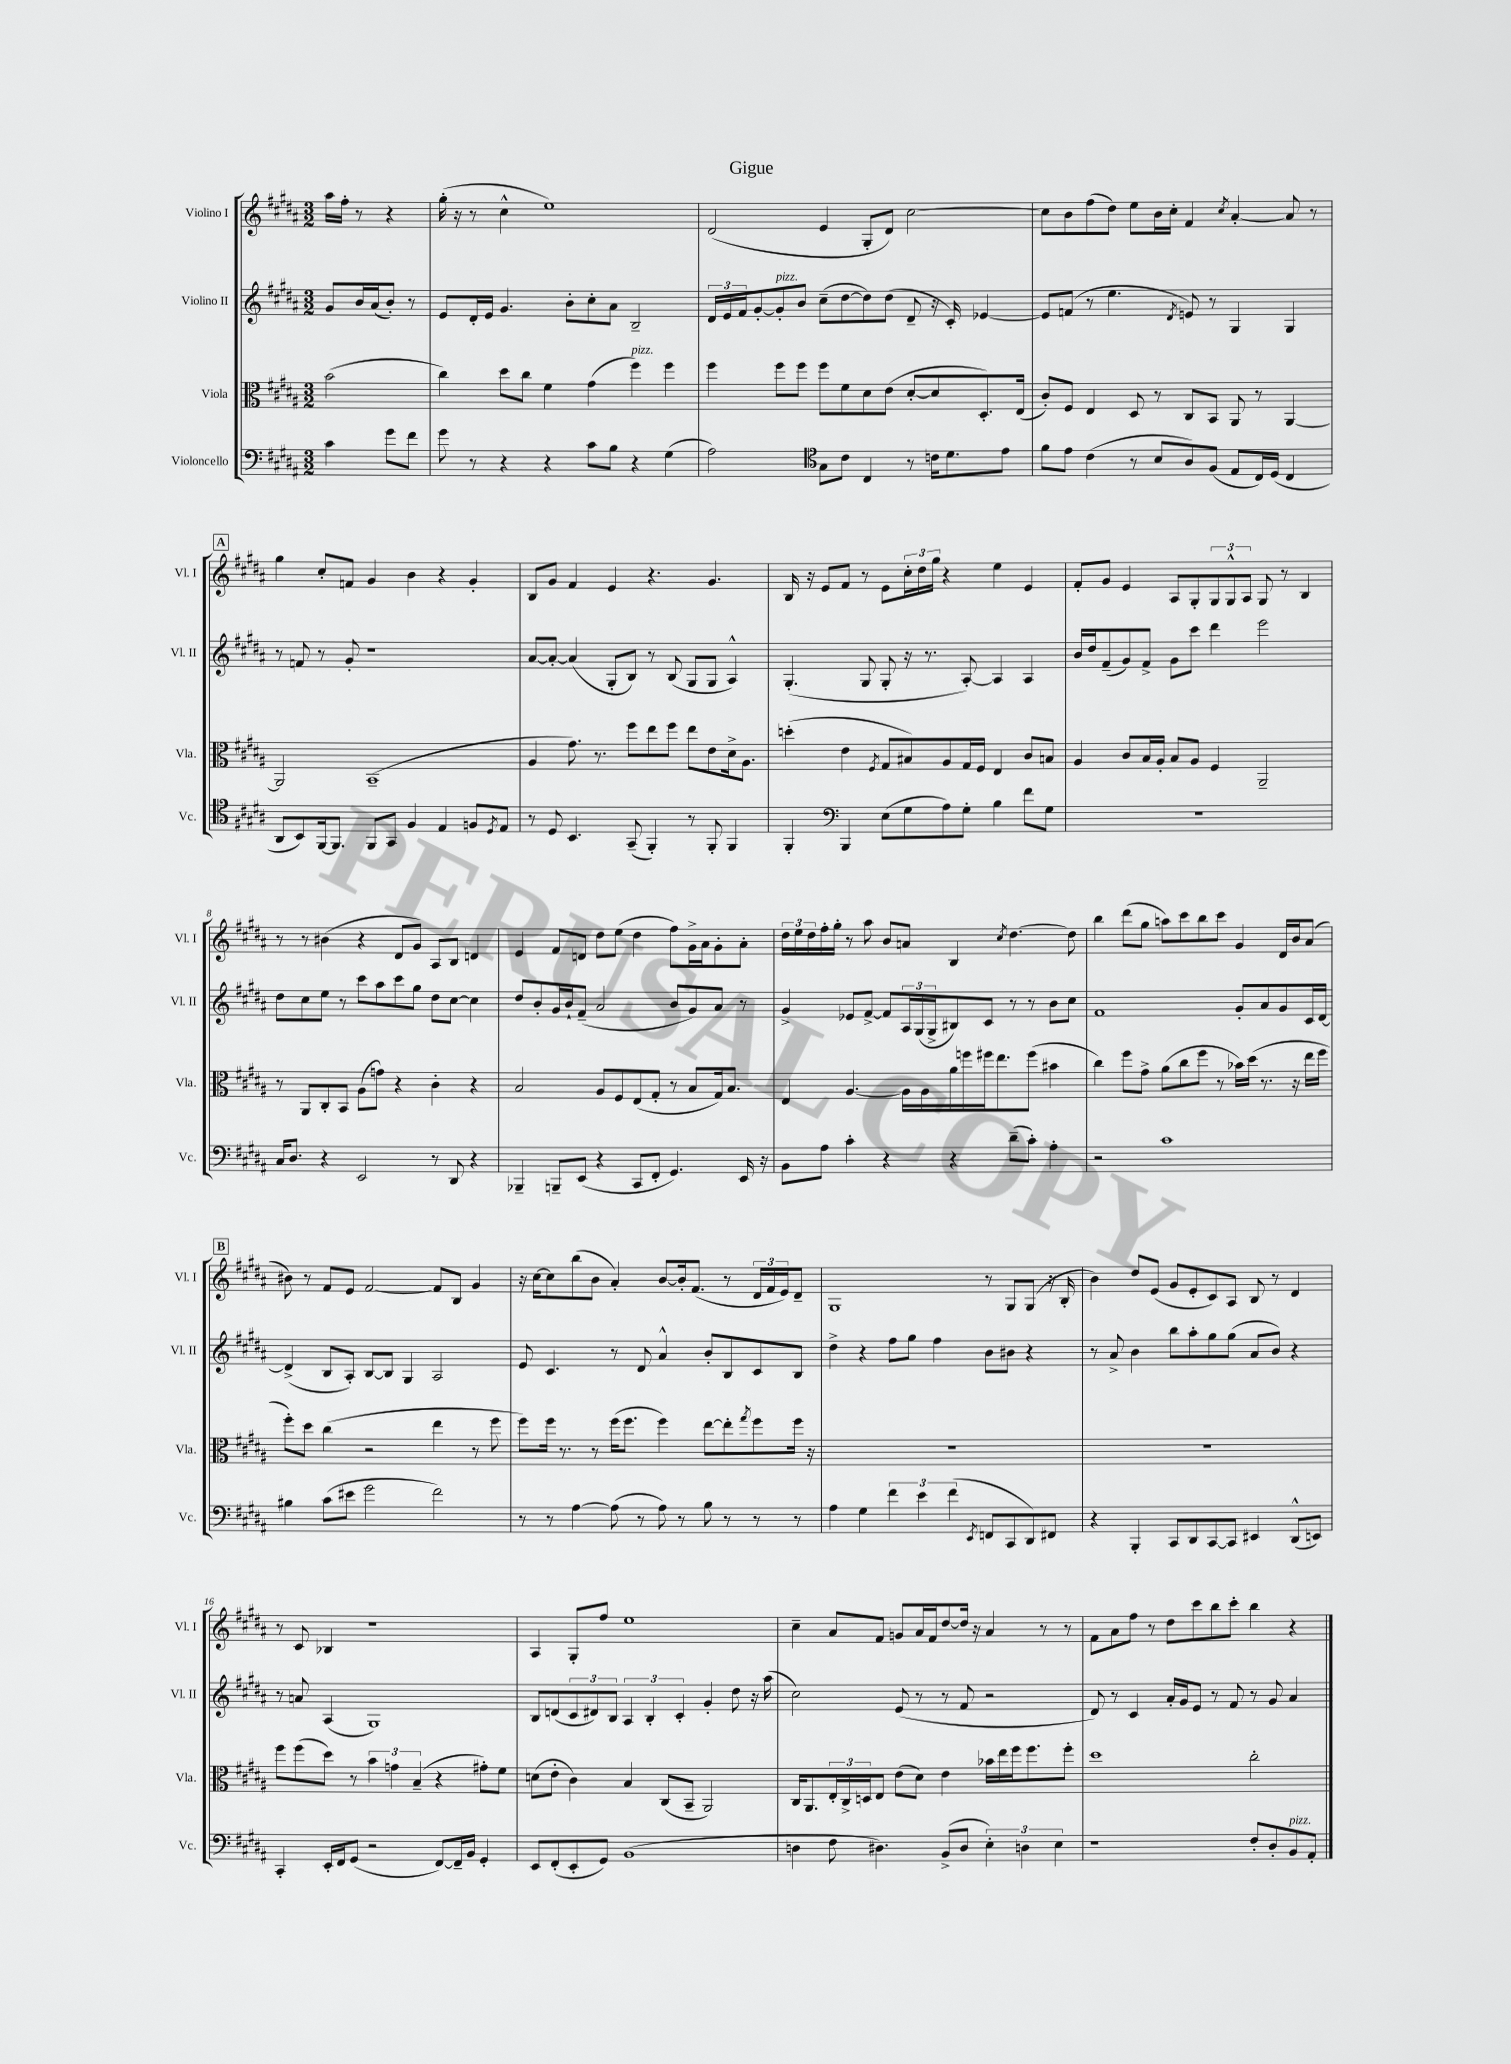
\header { title = "Gigue" }
<<
\new StaffGroup <<
\new Staff = "s0" \with { instrumentName = "Violino I" shortInstrumentName = "Vl. I" } {
    \clef treble \key b \major \numericTimeSignature \time 3/2 \partial 2
    ais''16 fis''16-. r8 r4 |
    gis''16-.( r16 r8 cis''4-^ e''1) |
    dis'2( e'4 gis8-. dis'8) cis''2~ |
    cis''8 b'8 fis''8( dis''8) e''8 b'16 cis''16-. fis'4 \acciaccatura { cis''8 } ais'4~-. ais'8 r8 |
    \mark \markup { \box "A" } gis''4 cis''8-. f'8 gis'4 b'4 r4 gis'4-. |
    b8 gis'8 fis'4 e'4 r4. gis'4. |
    b16 r16 e'8 fis'8 r8 e'8 \tuplet 3/2 { cis''16-. dis''16 gis''16 } r4 e''4 e'4 |
    fis'8-. gis'8 e'4 ais8 gis8-. \tuplet 3/2 { gis8 gis8-^ ais8 } gis8 r8 b4 |
    r8 r8 bis'4( r4 dis'8 gis'8) ais8 b8 d'4 |
    e'4 fis'8 d'8 dis''8 e''8( dis''4 fis''8) gis'16-> ais'16 gis'8-. ais'8-. |
    \tuplet 3/2 { dis''16 e''16 dis''16 } fis''16-. gis''16-. r8 ais''8 b'8 a'8 b4 \acciaccatura { cis''8 } dis''4.~ dis''8 |
    b''4 dis'''8( gis''8 a''8) cis'''8 b''8 cis'''8 gis'4 dis'16 b'16 ais'8( |
    \mark \markup { \box "B" } bis'8) r8 fis'8 e'8 fis'2~ fis'8 b8 gis'4 |
    r16 cis''16~ cis''8 b''8( b'8 ais'4-.) b'8~ b'16-. fis'8.( r8 \tuplet 3/2 { dis'16 fis'16 e'16) } dis'8-- |
    gis1 r8 gis8 gis8( r16 b16-. |
    b'4) dis''8 e'8( gis'8 e'8-. cis'8) ais8 b8 r8 dis'4 |
    r8 cis'8 bes4 r1 |
    ais4 gis8-. fis''8 e''1 |
    cis''4-- ais'8 fis'8 g'8 ais'16 fis'16 dis''8~ dis''16 r16 ais'4 r8 r8 |
    fis'8 ais'8 fis''8 r8 dis''8 cis'''8 b''8 cis'''8-. b''4 r4 \bar "|." |
}
\new Staff = "s1" \with { instrumentName = "Violino II" shortInstrumentName = "Vl. II" } {
    \clef treble \key b \major \numericTimeSignature \time 3/2 \partial 2
    gis'8 b'16 ais'16( b'8-.) r8 |
    e'8 dis'16-. e'16 gis'4. b'8-. cis''8-. ais'8 b2-- |
    \tuplet 3/2 { dis'16 e'16 fis'16 } gis'8~-. gis'8-.^\markup { \italic "pizz." } b'8 cis''8--( dis''8~ dis''8) dis''8( dis'8-- r16 cis'16-.) ees'4~ |
    ees'8 f'8( r8 e''4. \acciaccatura { dis'8 } e'8) r8 gis4 gis4 |
    \mark \markup { \box "A" } r8 f'8 r8 gis'8-. r1 |
    ais'8~ ais'8~-. ais'4( gis8-. b8) r8 b8( gis8 gis8 ais4-^) |
    gis4.-.( gis8 gis8-. r16 r8. ais8~-.) ais4 ais4 |
    b'16 dis''16 fis'8--( gis'8) fis'8-> gis'8 cis'''8 dis'''4 e'''2 |
    dis''8 cis''8 e''8 r8 cis'''8 ais''8 cis'''8 gis''8 dis''8 cis''8~ cis''4 |
    dis''8 b'8-. gis'16 b'16-! fis'8--( ais'2 b'8 gis'8) ais'8 r8 |
    gis'4-> ees'8 fis'8~-> fis'8 \tuplet 3/2 { ais16 gis16( gis16-> } bis8) cis'8 r8 r8 b'8 cis''8 |
    fis'1 gis'8-. ais'8 gis'8 cis'16 dis'16~ |
    \mark \markup { \box "B" } dis'4->( b8 ais8-.) b8~ b8 gis4 ais2 |
    e'8 cis'4. r8 dis'8 ais'4-^ b'8-. b8 cis'8 b8 |
    dis''4-> r4 fis''8 gis''8 fis''4 b'8 bis'8 r4 |
    r8 ais'8-> b'4 b''8 ais''8-. gis''8 gis''8( ais'8 b'8) r4 |
    r8 a'8 ais4( gis1) |
    b8 d'8( \tuplet 3/2 { cis'8 dis'8) b8 } \tuplet 3/2 { ais4 b4-. cis'4-. } gis'4-. dis''8 r16 ais''16( |
    cis''2) e'8( r8 r8 fis'8 r2 |
    dis'8) r8 cis'4 ais'16-. gis'16 e'8 r8 fis'8 r8 gis'8 ais'4 \bar "|." |
}
\new Staff = "s2" \with { instrumentName = "Viola" shortInstrumentName = "Vla." } {
    \clef alto \key b \major \numericTimeSignature \time 3/2 \partial 2
    b'2( |
    cis''4) dis''8 cis''8 fis'4 gis'4( fis''4^\markup { \italic "pizz." }) fis''4 |
    fis''4 fis''8 fis''8 fis''8 fis'8 dis'8 e'8( dis'8~-. dis'8 dis8.-.) e16( |
    cis'8-.) fis8 e4 dis8 r8 cis8 b,8 ais,8 r8 ais,4~ |
    \mark \markup { \box "A" } ais,2 b,1--( |
    ais4 gis'8.) r8. fis''8 e''8 fis''8 e''8 e'8 dis'16-> ais8. |
    d''4-.( e'4 \acciaccatura { fis8 } gis8 bis8) ais8 gis16 fis16 e4 cis'8 b8 |
    ais4 cis'8 b16 ais16-. b8 ais8 fis4 ais,2-- |
    r8 ais,8 cis8-. b,8 ais8( g'8) r4 cis'4-. r4 |
    b2 ais8 fis8 e8( gis8-. r8 b8 gis16) b8. |
    e4 ais4.~ ais16 ais16 ais'16 f''16 fis''16 e''8. fis''8( bis'4 |
    cis''4) fis''8 gis'8-> ais'8( cis''8 fis''8 r8 bes'16) dis''16( r8. r16 e''16 fis''16 |
    \mark \markup { \box "B" } fis''8-.) dis''8 cis''4( r2 e''4 r8 fis''8 |
    fis''8) fis''16 r8. r8 fis''16( fis''8. fis''4) e''8~ e''8-. \acciaccatura { gis''8 } fis''8 fis''16 r16 |
    R1. |
    R1. |
    fis''8 fis''8( dis''8) r8 \tuplet 3/2 { b'4 g'4 b4--( } r4 gis'8-.) fis'8 |
    d'8( e'8-. cis'4) b4 cis8( b,8-- ais,2) |
    cis16 ais,8. \tuplet 3/2 { e16-. cis16-> d16 } e8 e'8( dis'8) e'4 bes'16 e''16 fis''16 fis''8. fis''8-. |
    dis''1 cis''2-. \bar "|." |
}
\new Staff = "s3" \with { instrumentName = "Violoncello" shortInstrumentName = "Vc." } {
    \clef bass \key b \major \numericTimeSignature \time 3/2 \partial 2
    cis'4 gis'8 fis'8 |
    gis'8 r8 r4 r4 cis'8 b8 r4 gis4( |
    ais2) \clef tenor gis8 cis'8 cis4 r8 c'16 dis'8. e'8 |
    fis'8 e'8 cis'4( r8 b8 ais8) fis8( e8 cis16) dis16( cis4 |
    \mark \markup { \box "A" } ais,8 b,8) fis,16~ fis,8. fis,8 gis,8 fis4 e4 f8 \acciaccatura { dis8 } e8 |
    r8 dis8 b,4. gis,8--( fis,4-.) r8 fis,8-. fis,4 |
    fis,4-. \clef bass b,,4 e8( gis8 ais8) gis8-. b4 fis'8 gis8 |
    R1. |
    cis16 dis8. r4 e,2 r8 dis,8 r4 |
    bes,,4-- b,,8-- e,8( r4 cis,8 fis,8-. gis,4.) e,16 r16 |
    b,8 ais8 cis'4-. r4 r4 dis'8--( cis'8-.) ais4-. |
    r2 cis'1 |
    \mark \markup { \box "B" } bis4 cis'8( eis'8 gis'2 fis'2) |
    r8 r8 ais4~ ais8( r8 ais8) r8 b8 r8 r8 r8 |
    ais4 gis4 \tuplet 3/2 { fis'4 e'4 fis'4( } \acciaccatura { e,8 } f,8 cis,8 dis,8) fis,8 |
    r4 b,,4-. cis,8 dis,8 cis,8~ cis,8 eis,4 dis,8-^( e,8) |
    cis,4-. e,16-. fis,16 gis,8( r2 fis,8~) fis,16-- b,16 gis,4-. |
    e,8 fis,8-.( e,8-. gis,8) b,1( |
    d4 fis8 dis4.) b,8->( dis8 \tuplet 3/2 { e4-.) d4 e4 } |
    r1 fis8-. dis8-. b,8^\markup { \italic "pizz." } ais,8-. \bar "|." |
}
>>
>>
